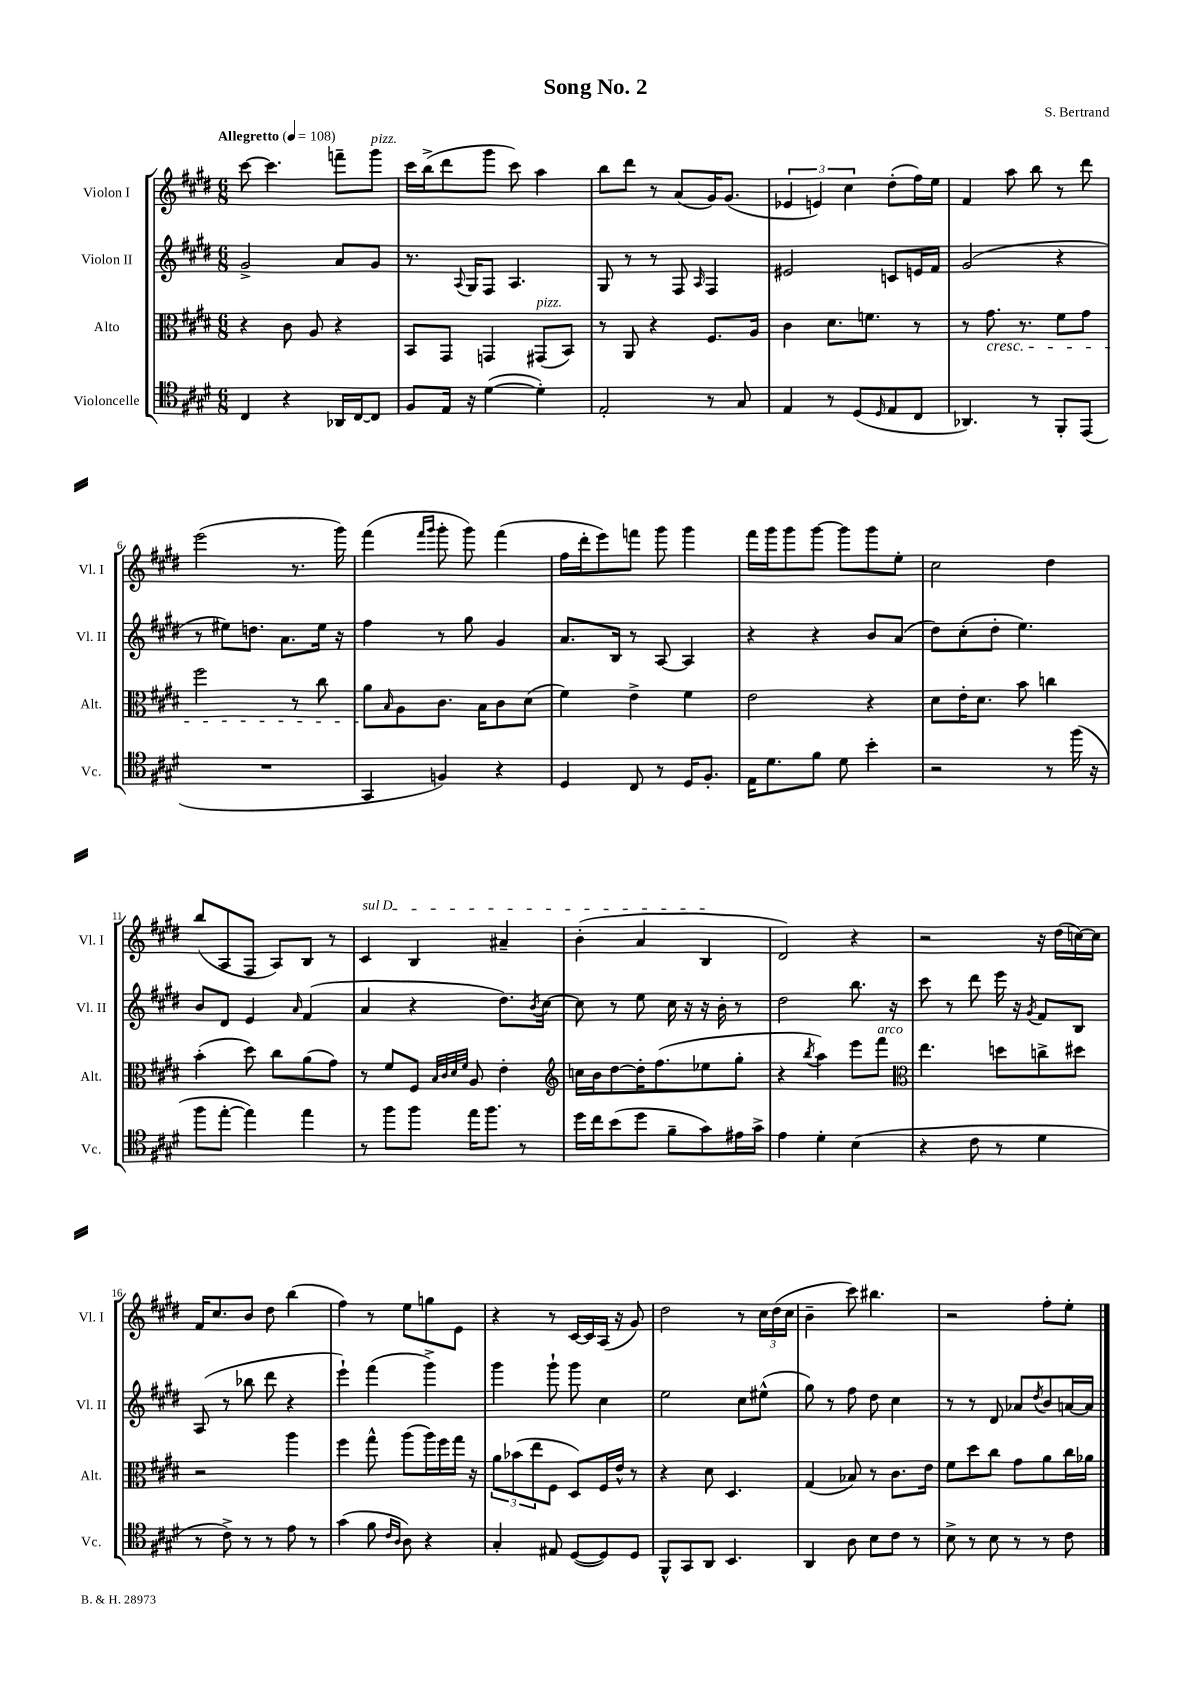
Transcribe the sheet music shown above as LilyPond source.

\header { title = "Song No. 2" composer = "S. Bertrand" }
<<
\new StaffGroup <<
\new Staff = "s0" \with { instrumentName = "Violon I" shortInstrumentName = "Vl. I" } {
    \clef treble \key e \major \numericTimeSignature \time 6/8 \tempo "Allegretto" 4 = 108
    cis'''8~ cis'''4. f'''8-- gis'''8^\markup { \italic "pizz." } |
    cis'''16 b''16->( dis'''8 gis'''8 cis'''8) a''4 |
    b''8 dis'''8 r8 a'8( gis'16) gis'8.( |
    \tuplet 3/2 { ees'4 e'4) cis''4 } dis''8-.( fis''16) e''16 |
    fis'4 a''8 b''8 r8 dis'''8 |
    e'''2( r8. gis'''16) |
    fis'''4( \grace { fis'''16 gis'''16 } gis'''8-. gis'''8) fis'''4( |
    fis''16 dis'''16-. e'''8) f'''8 gis'''8 gis'''4 |
    fis'''16 gis'''16 gis'''8 gis'''8~ gis'''8 gis'''8 e''8-. |
    cis''2 dis''4 |
    b''8( a8 fis8 a8) b8 r8 |
    \once \override TextSpanner.bound-details.left.text = \markup { \italic "sul D" } cis'4\startTextSpan b4 ais'4-- |
    b'4-.( a'4 b4\stopTextSpan |
    dis'2) r4 |
    r2 r16 dis''16( c''16~) c''16 |
    fis'16 cis''8. b'8 dis''8 b''4( |
    fis''4) r8 e''8 g''8 e'8 |
    r4 r8 cis'16~ cis'16 a16( r16 gis'8) |
    dis''2 r8 \tuplet 3/2 { cis''16 dis''16( cis''16 } |
    b'4-- cis'''8) bis''4. |
    r2 fis''8-. e''8-. \bar "|." |
}
\new Staff = "s1" \with { instrumentName = "Violon II" shortInstrumentName = "Vl. II" } {
    \clef treble \key e \major \numericTimeSignature \time 6/8
    gis'2-> a'8 gis'8 |
    r8. \appoggiatura { a8 } gis16 fis8 a4. |
    gis8 r8 r8 fis8 \grace { a16 } fis4 |
    eis'2 c'8 e'16 fis'16 |
    gis'2( r4 |
    r8 eis''8) d''8. a'8. eis''16 r16 |
    fis''4 r8 gis''8 gis'4 |
    a'8. b16 r8 a8~ a4 |
    r4 r4 b'8 a'8( |
    dis''8) cis''8-.( dis''8-. e''4.) |
    b'8 dis'8 e'4 \grace { a'16 } fis'4( |
    a'4 r4 dis''8.) \acciaccatura { b'8 } cis''16~ |
    cis''8 r8 e''8 cis''16 r16 r16 b'16-. r8 |
    dis''2 b''8. r16 |
    cis'''8 r8 dis'''8 e'''16 r16 \acciaccatura { gis'8 } fis'8 b8 |
    a8( r8 bes''8 dis'''8 r4 |
    e'''4-!) fis'''4( gis'''4->) |
    gis'''4 gis'''8-! gis'''8 cis''4 |
    e''2 cis''8 eis''8-^( |
    gis''8) r8 fis''8 dis''8 cis''4 |
    r8 r8 dis'8 aes'8 \acciaccatura { dis''8 } b'8 a'16~ a'16 \bar "|." |
}
\new Staff = "s2" \with { instrumentName = "Alto" shortInstrumentName = "Alt." } {
    \clef alto \key e \major \numericTimeSignature \time 6/8
    r4 cis'8 a8 r4 |
    b,8 gis,8 g,4 gis,8^\markup { \italic "pizz." }( b,8) |
    r8 a,8 r4 fis8. a16 |
    cis'4 dis'8. f'8. r8 |
    r8 gis'8.\cresc r8. fis'8 gis'8 |
    fis''2 r8 cis''8 |
    a'8\! \grace { b16 } a8 cis'8. b16 cis'8 dis'8( |
    fis'4) e'4-> fis'4 |
    e'2 r4 |
    dis'8 e'16-. dis'8. b'8 c''4 |
    b'4-.( dis''8) cis''8 a'8( gis'8) |
    r8 fis'8 fis8 \grace { b32 cis'32 dis'32 fis'32 } a8 e'4-. |
    \clef treble c''16 b'16 dis''8~ dis''16-. fis''8.( ees''8 gis''8-. |
    r4 \acciaccatura { b''8 } a''4) e'''8 fis'''8^\markup { \italic "arco" } |
    \clef alto e''4. d''8 c''8-> dis''8 |
    r2 a''4 |
    fis''4 gis''8-^ a''8( a''16) fis''16 gis''16 r16 |
    \tuplet 3/2 { a'8 bes'8( e''8 } fis8 dis8) fis16 e'16-^ r8 |
    r4 dis'8 dis4. |
    gis4( bes8) r8 cis'8. e'16 |
    fis'8 dis''8 cis''8 gis'8 a'8 cis''16 aes'16 \bar "|." |
}
\new Staff = "s3" \with { instrumentName = "Violoncelle" shortInstrumentName = "Vc." } {
    \clef tenor \key e \major \numericTimeSignature \time 6/8
    cis4 r4 aes,16 cis16~ cis8 |
    fis8 e16 r16 dis'4~( dis'4-.) |
    e2-. r8 gis8 |
    e4 r8 dis8( \grace { dis16 } e8 cis8 |
    aes,4.) r8 fis,8-. e,8( |
    R2. |
    gis,4 f4) r4 |
    dis4 cis8 r8 dis16 fis8.-. |
    e16 dis'8. fis'8 dis'8 b'4-. |
    r2 r8 fis''16( r16 |
    fis''8 e''8~-. e''4) e''4 |
    r8 fis''8 fis''8 e''16 fis''8. r8 |
    dis''16 cis''16 b'8( dis''8 fis'8-- gis'8) eis'16 gis'16-> |
    e'4 dis'4-. b4( |
    r4 cis'8 r8 dis'4 |
    r8 cis'8->) r8 r8 e'8 r8 |
    gis'4( fis'8 \grace { cis'16 a16 } a8) r4 |
    gis4-. eis8 dis8~( dis8) dis8 |
    fis,8-^ gis,8 a,8 b,4. |
    a,4 a8 b8 cis'8 r8 |
    b8-> r8 b8 r8 r8 cis'8 \bar "|." |
}
>>
>>
